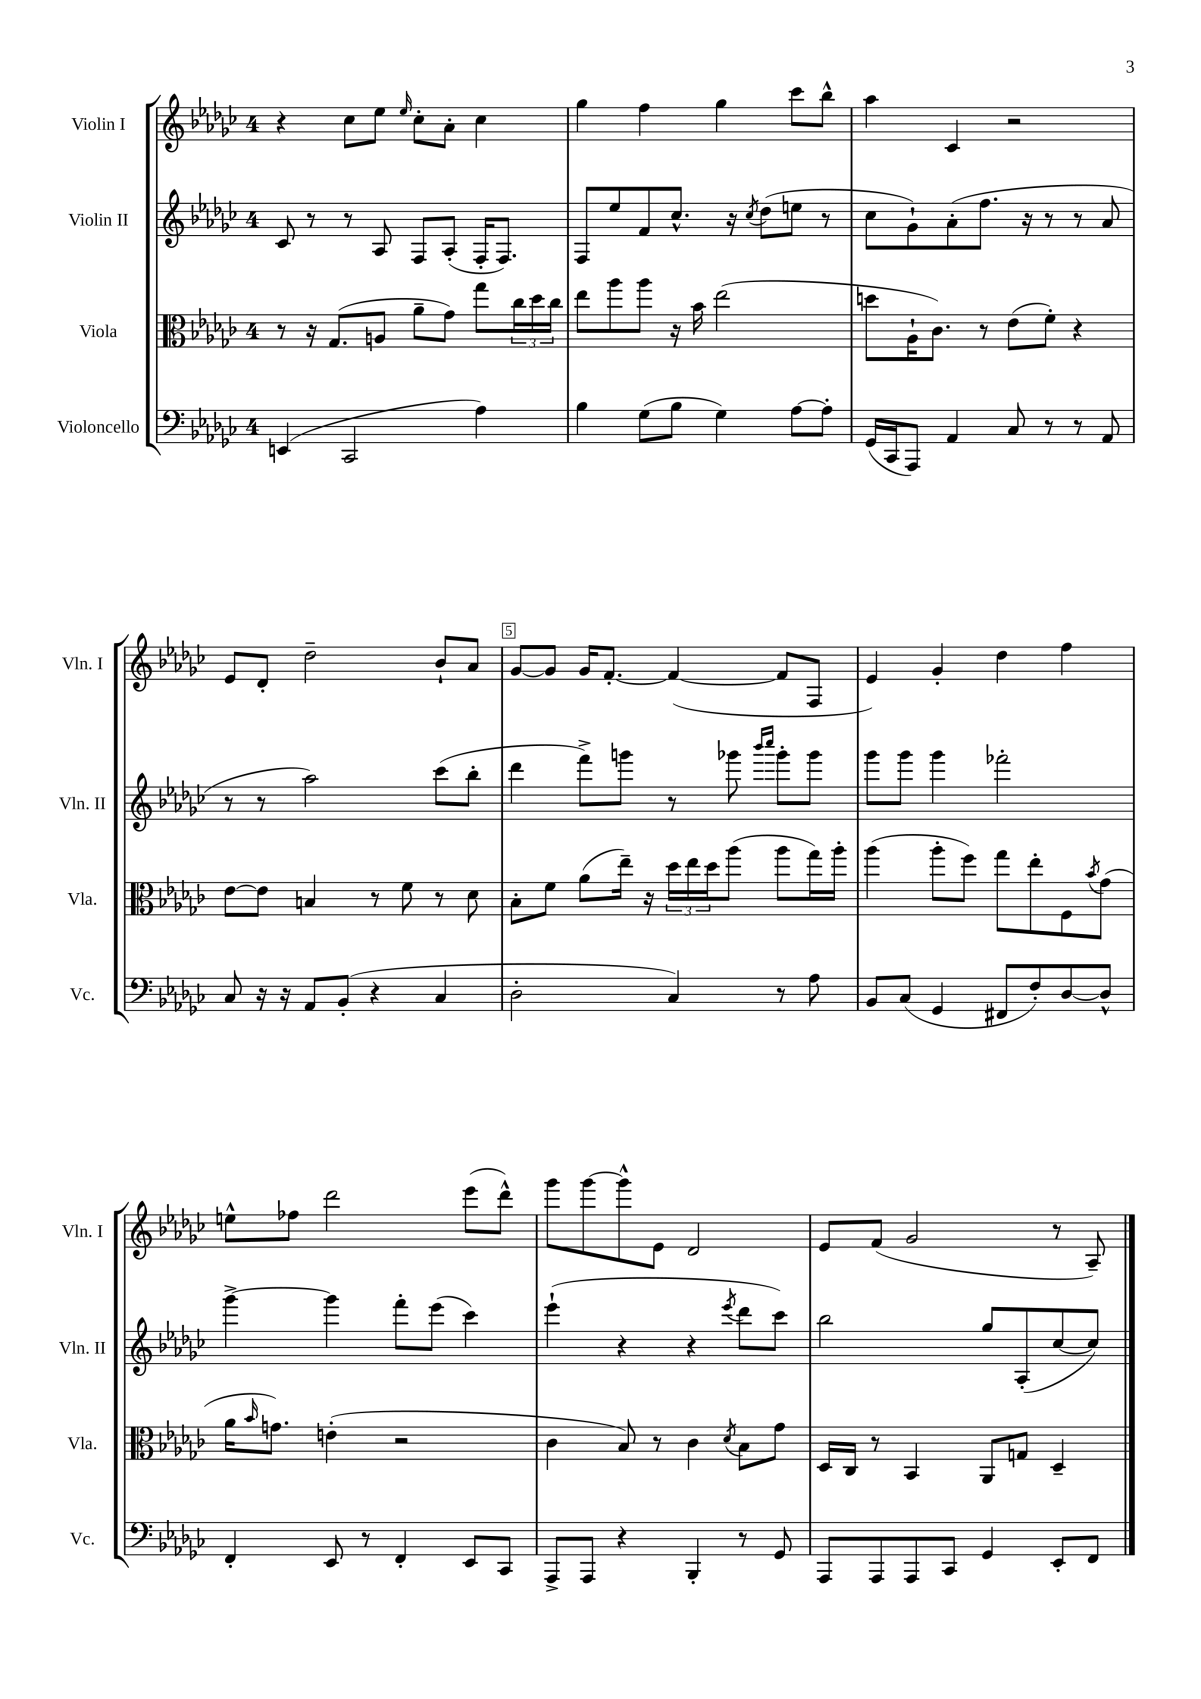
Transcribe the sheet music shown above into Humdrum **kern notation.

**kern	**kern	**kern	**kern
*staff4	*staff3	*staff2	*staff1
*clefF4	*clefC3	*clefG2	*clefG2
*k[b-e-a-d-g-c-]	*k[b-e-a-d-g-c-]	*k[b-e-a-d-g-c-]	*k[b-e-a-d-g-c-]
*M4/4	*M4/4	*M4/4	*M4/4
(4EE	8r	8c-	4r
.	16r	8r	.
.	(8.G-	.	.
2CC-	.	8r	8cc-
.	8A	8A-	8ee-
.	.	.	16qqee-
.	8a-~	8F	8cc-'
.	8g-)	(8A-'	8a-'
4A-)	8gg-	16F'	4cc-
.	.	8.F)	.
.	24cc-	.	.
.	24dd-	.	.
.	24cc-	.	.
=	=	=	=
4B-	8ee-	8F	4gg-
.	8aa-	8ee-	.
(8G-	8aa-	8f	4ff
8B-	16r	8.cc-^^	.
.	16b-	.	.
4G-)	(2ee-	.	4gg-
.	.	16r	.
.	.	8qcc-	.
.	.	(8dd-	.
[8A-	.	8ee	8ccc-
8A-']	.	8r	8bb-^^
=	=	=	=
(16GG-	8dd	8cc-	4aa-
16CC-	.	.	.
8AAA-)	16A-`	8g-`)	.
.	8.c-)	.	.
4AA-	.	(8a-'	4c-
.	8r	8.ff	.
8C-	(8e-	.	2r
.	.	16r	.
8r	8f')	8r	.
8r	4r	8r	.
8AA-	.	8a-	.
=	=	=	=
8C-	[8e-	8r	8e-
16r	8e-]	8r	8d-'
16r	.	.	.
8AA-	4B	2aa-)	2dd-~
(8BB-'	.	.	.
4r	8r	.	.
.	8f	.	.
4C-	8r	(8ccc-	8b-`
.	8d-	8bb-'	8a-
=	=	=	=
2D-'	8B-'	4ddd-	[8g-
.	8f	.	8g-]
.	(8a-	8fff^)	16g-
.	.	.	[8.f'
.	16ee-~)	8ggg	.
.	16r	.	.
4C-)	24dd-	8r	(4f_
.	24ee-	.	.
.	24dd-	.	.
.	(8aa-	8ggg-	.
.	.	16qqbbb-	.
.	.	16qqcccc-	.
8r	8aa-	8ggg-'	8f]
8A-	16gg-)	8ggg-	8F
.	16aa-'	.	.
=	=	=	=
8BB-	(4aa-	8ggg-	4e-)
(8C-	.	8ggg-	.
4GG-	8aa-'	4ggg-	4g-'
.	8ff)	.	.
8FF#	8gg-	2fff-'	4dd-
8F')	8ee-'	.	.
[8D-	8F	.	4ff
.	8qb-	.	.
8D-^^]	(8g-	.	.
=	=	=	=
4FF'	16a-	[4ggg-^	8ee^^
.	16qqb-	.	.
.	8.g)	.	.
.	.	.	8ff-
8EE-	(4e'	4ggg-]	2ddd-
8r	.	.	.
4FF'	2r	8fff'	.
.	.	(8eee-	.
8EE-	.	4ccc-)	(8eee-
8CC-	.	.	8ddd-^^)
=	=	=	=
8AAA-^	4c-	(4eee-`	8ggg-
8AAA-	.	.	[8ggg-
4r	8B-)	4r	8ggg-^^]
.	8r	.	8e-
4BBB-'	4c-	4r	2d-
.	8qd-	8qeee-	.
8r	8B-	8ddd-	.
8GG-	8g-	8ccc-)	.
=	=	=	=
8AAA-	16D-	2bb-	8e-
.	16C-	.	.
8AAA-	8r	.	(8f
8AAA-	4BB-	.	2g-
8CC-	.	.	.
4GG-	8AA-	8gg-	.
.	8G	(8A-'	.
8EE-'	4D-~	[8cc-	8r
8FF	.	8cc-])	8A-~)
==	==	==	==
*-	*-	*-	*-
